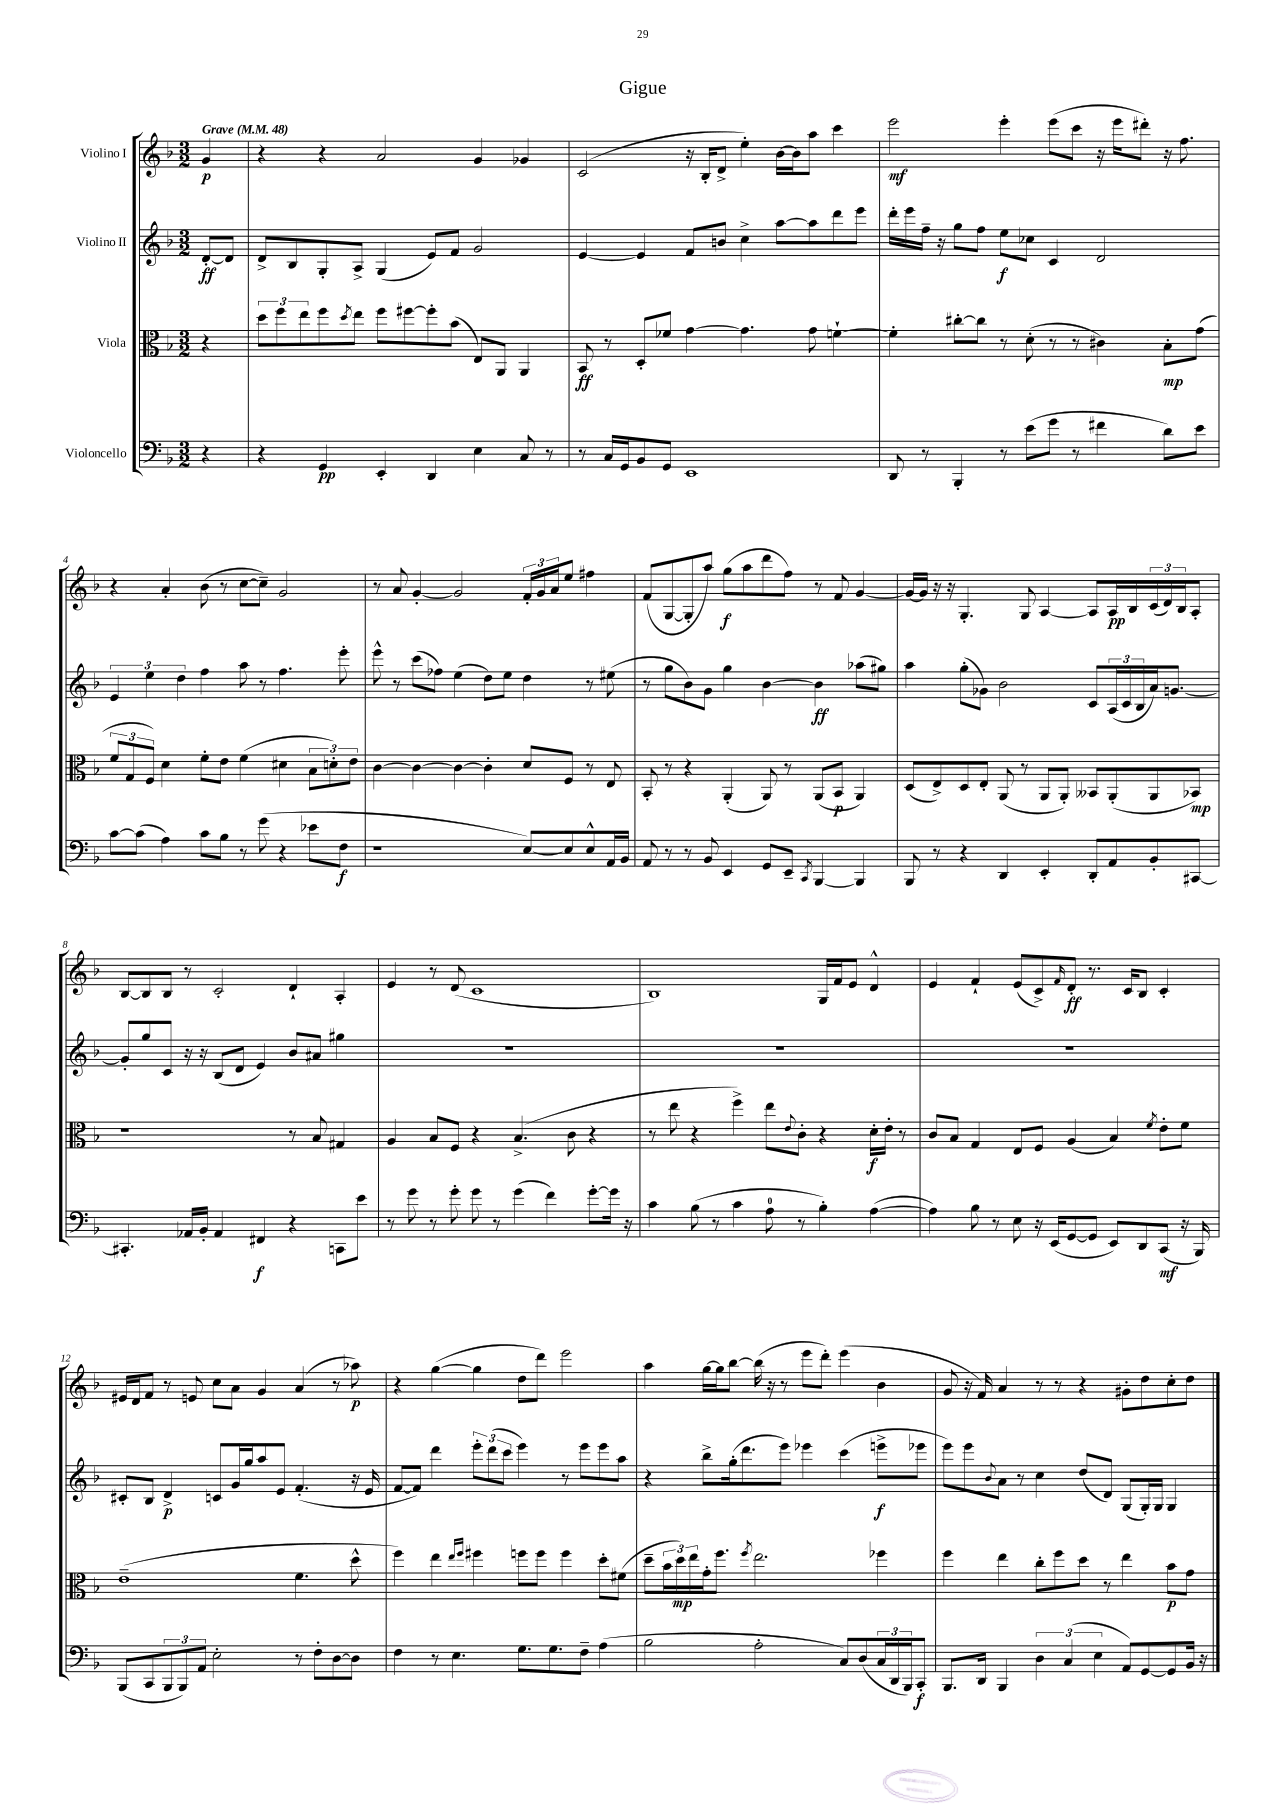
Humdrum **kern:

**kern	**dynam	**kern	**dynam	**kern	**dynam	**kern	**dynam
*part4	*part4	*part3	*part3	*part2	*part2	*part1	*part1
*staff4	*staff4	*staff3	*staff3	*staff2	*staff2	*staff1	*staff1
*I"Violoncello	*	*I"Viola	*	*I"Violino II	*	*I"Violino I	*
*clefF4	*	*clefC3	*	*clefG2	*	*clefG2	*
*k[b-]	*	*k[b-]	*	*k[b-]	*	*k[b-]	*
*M3/2	*	*M3/2	*	*M3/2	*	*M3/2	*
*MM48	*	*MM48	*	*MM48	*	*MM48	*
=	=	=	=	=	=	=	=
!	!	!	!	!	!	!LO:TX:a:B:t=Grave	!
4r	.	4r	.	[8d'/L	ff	4g/	p
.	.	.	.	8d/J]	.	.	.
=1	=1	=1	=1	=1	=1	=1	=1
4r	.	12dd\L	.	8d^/L	.	4r	.
.	.	12ff\	.	.	.	.	.
.	.	.	.	8B-/	.	.	.
.	.	12ee\	.	.	.	.	.
4GG/	pp	8ff\	.	8G'/	.	4r	.
.	.	8qdd/	.	.	.	.	.
.	.	8ee\J	.	8A^/J	.	.	.
4EE'/	.	8ff\L	.	(4G/	.	2a/	.
.	.	[8ff#X\	.	.	.	.	.
4DD/	.	8ff#'\]	.	8e/L)	.	.	.
.	.	(8b-\J	.	8f/J	.	.	.
4E\	.	8E/L)	.	2g/	.	4g/	.
.	.	8AA/J	.	.	.	.	.
8C/	.	4AA/	.	.	.	4g-X/	.
8r	.	.	.	.	.	.	.
=2	=2	=2	=2	=2	=2	=2	=2
8r	.	8BB-/	ff	[4e/	.	(2c/	.
16C/LL	.	8r	.	.	.	.	.
16GG/J	.	.	.	.	.	.	.
8BB-/	.	8D'/L	.	4e/]	.	.	.
8GG/J	.	8f-X/J	.	.	.	.	.
1EE	.	[4g\	.	8f/L	.	16r	.
.	.	.	.	.	.	16B-'/KL	.
.	.	.	.	8bn/J	.	8d^/J	.
.	.	4.g\]	.	4cc^\	.	4ee'\)	.
.	.	.	.	[8aa\L	.	[16b-\LL	.
.	.	.	.	.	.	16b-\J]	.
.	.	8g\	.	8aa\]	.	8aa\J	.
.	.	[4fn`\	.	8ddd\	.	4ccc\	.
.	.	.	.	8eee\J	.	.	.
=3	=3	=3	=3	=3	=3	=3	=3
8DD/	.	4f'\]	.	16ddd'\LL	.	2eee\	mf
.	.	.	.	16eee\	.	.	.
8r	.	.	.	16ff~\JJ	.	.	.
.	.	.	.	16r	.	.	.
4BBB-'/	.	[8cc#X'\L	.	8gg\L	.	.	.
.	.	8cc#\J]	.	8ff\J	.	.	.
8r	.	8r	.	8ee\L	f	4eee'\	.
(8e\L	.	(8d'\	.	8cc-X\J	.	.	.
8g\J	.	8r	.	4c/	.	(8eee\L	.
8r	.	8r	.	.	.	8ccc\J	.
4f#X\	.	4c#X\)	.	2d/	.	16r	.
.	.	.	.	.	.	16eee\KL	.
.	.	.	.	.	.	8ddd#X'\J)	.
8d\L)	.	8B-'\L	mp	.	.	16r	.
.	.	.	.	.	.	8.ff\	.
8e\J	.	(8g\J	.	.	.	.	.
!!LO:LB:g=z
=4	=4	=4	=4	=4	=4	=4	=4
[8c\L	.	12f/L	.	6e/	.	4r	.
.	.	12G/	.	.	.	.	.
(8c\J]	.	.	.	.	.	.	.
.	.	12F/J)	.	6ee\	.	.	.
4A\)	.	4d\	.	.	.	4a'/	.
.	.	.	.	6dd\	.	.	.
8c\L	.	8f'\L	.	4ff\	.	(8b-\	.
8B-\J	.	8e\J	.	.	.	8r	.
8r	.	(4f\	.	8aa\	.	[8cc\L	.
(8g\	.	.	.	8r	.	8cc~\J])	.
4r	.	4d#X\	.	4.ff\	.	2g/	.
8e-X\L	.	12B-\L	.	.	.	.	.
.	.	12dn'\)	.	.	.	.	.
8F\J	f	.	.	8eee'\	.	.	.
.	.	12e\J	.	.	.	.	.
=5	=5	=5	=5	=5	=5	=5	=5
1r	.	[4c\	.	8eee^^\	.	8r	.
.	.	.	.	8r	.	8a/	.
.	.	4c\_	.	(8ccc\L	.	[4g'/	.
.	.	.	.	8ff-X\J)	.	.	.
.	.	4c\_	.	(4ee\	.	2g/]	.
.	.	4c'\]	.	8dd\L)	.	.	.
.	.	.	.	8ee\J	.	.	.
[8E/L)	.	8d/L	.	4dd\	.	24f'/LL	.
.	.	.	.	.	.	24g/	.
.	.	.	.	.	.	24a/J	.
8E/]	.	8F/J	.	.	.	8ee/J	.
8E^^/	.	8r	.	8r	.	4ff#X\	.
16AA/L	.	8E/	.	(8ee#X\	.	.	.
16BB-/JJ	.	.	.	.	.	.	.
=6	=6	=6	=6	=6	=6	=6	=6
8AA/	.	8BB-'/	.	8r	.	(8f/L	.
8r	.	8r	.	8gg\L	.	[8G/	.
8r	.	4r	.	8b-\)	.	8G'/]	.
8BB-/	.	.	.	8g\J	.	8aa/J)	.
4EE/	.	(4AA'/	.	4gg\	.	(8gg\L	f
.	.	.	.	.	.	8aa\	.
8GG/L	.	8AA/)	.	[4b-\	.	8ddd\	.
8EE~/J	.	8r	.	.	.	8ff\J)	.
8qCC/	.	.	.	.	.	.	.
[4BBB-/	.	(8AA/L	.	4b-\]	ff	8r	.
.	.	8BB-/J	p	.	.	8f/	.
4BBB-/]	.	4AA/)	.	(8aa-X\L	.	[4g/	.
.	.	.	.	8gg#X\J)	.	.	.
=7	=7	=7	=7	=7	=7	=7	=7
8BBB-/	.	(8D/L	.	4aa\	.	16g/LL_	.
.	.	.	.	.	.	16g/JJ]	.
8r	.	8E^/)	.	.	.	16r	.
.	.	.	.	.	.	16r	.
4r	.	8D/	.	(8gg'\L	.	4.G'/	.
.	.	8E'/J	.	8g-X\J)	.	.	.
4DD/	.	(8AA/	.	2b-\	.	.	.
.	.	8r	.	.	.	8G/	.
4EE'/	.	8AA/L	.	.	.	[4A/	.
.	.	8AA'/J)	.	.	.	.	.
8DD'/L	.	8BB--X/L	.	8c/L	.	8A/L]	.
8AA/	.	(8AA'/	.	(24A/L	.	16A/L	pp
.	.	.	.	24c/	.	.	.
.	.	.	.	.	.	16B-/	.
.	.	.	.	24B-/	.	.	.
8BB-'/	.	8AA/	.	16a/J)	.	(24c/	.
.	.	.	.	.	.	24d/)	.
.	.	.	.	[8.gn/J	.	.	.
.	.	.	.	.	.	24B-/J	.
[8CC#X/J	.	8BB-X/J)	mp	.	.	8A'/J	.
!!LO:LB:g=z
=8	=8	=8	=8	=8	=8	=8	=8
4.CC#X'/]	.	1r	.	8g'/L]	.	[8B-/L	.
.	.	.	.	8gg/	.	8B-/]	.
.	.	.	.	8c/J	.	8B-/J	.
16AA-X/LL	.	.	.	16r	.	8r	.
16BB-'/JJ	.	.	.	16r	.	.	.
4AA-/	.	.	.	(8B-/L	.	2c'/	.
.	.	.	.	8d/J	.	.	.
4FF#X/	f	.	.	4e/)	.	.	.
4r	.	8r	.	8b-/L	.	4d`/	.
.	.	8B-/	.	8a#X/J	.	.	.
8CCn\L	.	4G#X/	.	4gg#X\	.	4A'/	.
8e\J	.	.	.	.	.	.	.
=9	=9	=9	=9	=9	=9	=9	=9
8r	.	4A/	.	1.r	.	4e/	.
8g\	.	.	.	.	.	.	.
8r	.	8B-/L	.	.	.	8r	.
8g'\	.	8F/J	.	.	.	(8d/	.
8g\	.	4r	.	.	.	1c	.
8r	.	.	.	.	.	.	.
(4g\	.	(4.B-^/	.	.	.	.	.
4f\)	.	.	.	.	.	.	.
.	.	8c\	.	.	.	.	.
[8g'\L	.	4r	.	.	.	.	.
16g\Jk]	.	.	.	.	.	.	.
16r	.	.	.	.	.	.	.
=10	=10	=10	=10	=10	=10	=10	=10
4c\	.	8r	.	1.r	.	1B-)	.
.	.	8ee\	.	.	.	.	.
(8B-\	.	4r	.	.	.	.	.
8r	.	.	.	.	.	.	.
4c\	.	4ff^\)	.	.	.	.	.
8A\	.	8ee\L	.	.	.	.	.
.	.	8qqe/	.	.	.	.	.
8r	.	8c'\J	.	.	.	.	.
4B-'\)	.	4r	.	.	.	16G/LL	.
.	.	.	.	.	.	16f/J	.
.	.	.	.	.	.	8e/J	.
([4A\	.	16d'\LL	f	.	.	4d^^/	.
.	.	16e'\JJ	.	.	.	.	.
.	.	8r	.	.	.	.	.
=11	=11	=11	=11	=11	=11	=11	=11
4A\])	.	8c/L	.	1.r	.	4e/	.
.	.	8B-/J	.	.	.	.	.
8B-\	.	4G/	.	.	.	4f`/	.
8r	.	.	.	.	.	.	.
8E\	.	8E/L	.	.	.	(8e/L	.
16r	.	8F/J	.	.	.	8c^/)	.
(16EE/KL	.	.	.	.	.	.	.
.	.	.	.	.	.	16qqf/	.
[8GG/	.	(4A/	.	.	.	8d'/J	ff
8GG/J]	.	.	.	.	.	8.r	.
8EE/L)	.	4B-/)	.	.	.	.	.
.	.	.	.	.	.	16c/KL	.
8DD/	.	.	.	.	.	8B-/J	.
.	.	8qf/	.	.	.	.	.
(8CC/J	mf	8e'\L	.	.	.	4c'/	.
16r	.	8f\J	.	.	.	.	.
16BBB-/)	.	.	.	.	.	.	.
!!LO:LB:g=z
=12	=12	=12	=12	=12	=12	=12	=12
(8BBB-/L	.	(1e~	.	8c#X'/L	.	16e#X/LL	.
.	.	.	.	.	.	16d/J	.
8CC/	.	.	.	8B-/J	.	8f/J	.
12BBB-/	.	.	.	4d^/	p	8r	.
12BBB-/)	.	.	.	.	.	.	.
.	.	.	.	.	.	8en/	.
12AA/J	.	.	.	.	.	.	.
2E'\	.	.	.	8cn/L	.	8cc\L	.
.	.	.	.	16g/L	.	8a\J	.
.	.	.	.	16gg/J	.	.	.
.	.	.	.	8aa/	.	4g/	.
.	.	.	.	8e/J	.	.	.
8r	.	4.f\	.	(4.f'/	.	(4a/	.
8F'\L	.	.	.	.	.	.	.
[8D\	.	.	.	.	.	8r	.
8D\J]	.	8dd^^\	.	16r	.	8aa-X\)	p
.	.	.	.	16e/	.	.	.
=13	=13	=13	=13	=13	=13	=13	=13
4F\	.	4ff\)	.	[8f/L	.	4r	.
.	.	.	.	8f/J])	.	.	.
8r	.	4ee\	.	4ddd\	.	([4gg\	.
4.E\	.	.	.	.	.	.	.
.	.	16qqee/LL	.	.	.	.	.
.	.	16qqff/JJ	.	.	.	.	.
.	.	4ff#X\	.	12eee'\L	.	4gg\]	.
.	.	.	.	(12ddd\	.	.	.
.	.	.	.	12ccc\J	.	.	.
8.G\L	.	8ffn\L	.	4eee\)	.	8dd\L	.
.	.	8ff\J	.	.	.	8ddd\J)	.
8.G\	.	.	.	.	.	.	.
.	.	4ff\	.	8r	.	2eee\	.
8F~\J	.	.	.	8eee\L	.	.	.
(4A\	.	8dd'\L	.	8eee\	.	.	.
.	.	(8f#X\J	.	8aa\J	.	.	.
=14	=14	=14	=14	=14	=14	=14	=14
2B-\	.	8dd~\L	.	4r	.	4aa\	.
.	.	24b-\L	.	.	.	.	.
.	.	24dd\)	mp	.	.	.	.
.	.	24ee\	.	.	.	.	.
.	.	16g'\J	.	8bb-^\L	.	[16gg\LL	.
.	.	8.ff\J	.	.	.	16gg\J]	.
.	.	.	.	(16gg'\k	.	[8bb-\J	.
.	.	.	.	8.ddd\	.	.	.
.	.	8qff/	.	.	.	.	.
2A'\	.	2.ee\	.	.	.	(16bb-\]	.
.	.	.	.	.	.	16r	.
.	.	.	.	8eee\J)	.	8r	.
.	.	.	.	4eee-X\	.	8eee\L	.
.	.	.	.	.	.	8ddd'\J)	.
8C/L)	.	.	.	(4ccc\	.	(4eee\	.
(8D/	.	.	.	.	.	.	.
24C/L	.	4ff-X\	.	8eeen^\L	f	4b-\	.
24DD/	.	.	.	.	.	.	.
24BBB-/J)	.	.	.	.	.	.	.
8CC'/J	f	.	.	8eee-X\J	.	.	.
=15	=15	=15	=15	=15	=15	=15	=15
8.BBB-/L	.	4ff\	.	8eee\L)	.	8g/	.
.	.	.	.	8eee\	.	16r	.
16DD/Jk	.	.	.	.	.	16f/)	.
.	.	.	.	8qqb-/	.	.	.
4BBB-/	.	4ee\	.	8a\J	.	4a/	.
.	.	.	.	8r	.	.	.
6D\	.	8cc'\L	.	4cc\	.	8r	.
.	.	8ff\	.	.	.	8r	.
(6C/	.	.	.	.	.	.	.
.	.	8dd\J	.	(8dd/L	.	4r	.
6E\	.	.	.	.	.	.	.
.	.	8r	.	8d/J)	.	.	.
8AA/L)	.	4ee\	.	(8G/L	.	8g#X'\L	.
[8GG/	.	.	.	16G'/L)	.	8dd\	.
.	.	.	.	16G/JJ	.	.	.
8GG/]	.	8b-\L	p	4G/	.	8cc'\	.
16BB-/Jk	.	8g\J	.	.	.	8dd\J	.
16r	.	.	.	.	.	.	.
==	==	==	==	==	==	==	==
*-	*-	*-	*-	*-	*-	*-	*-
